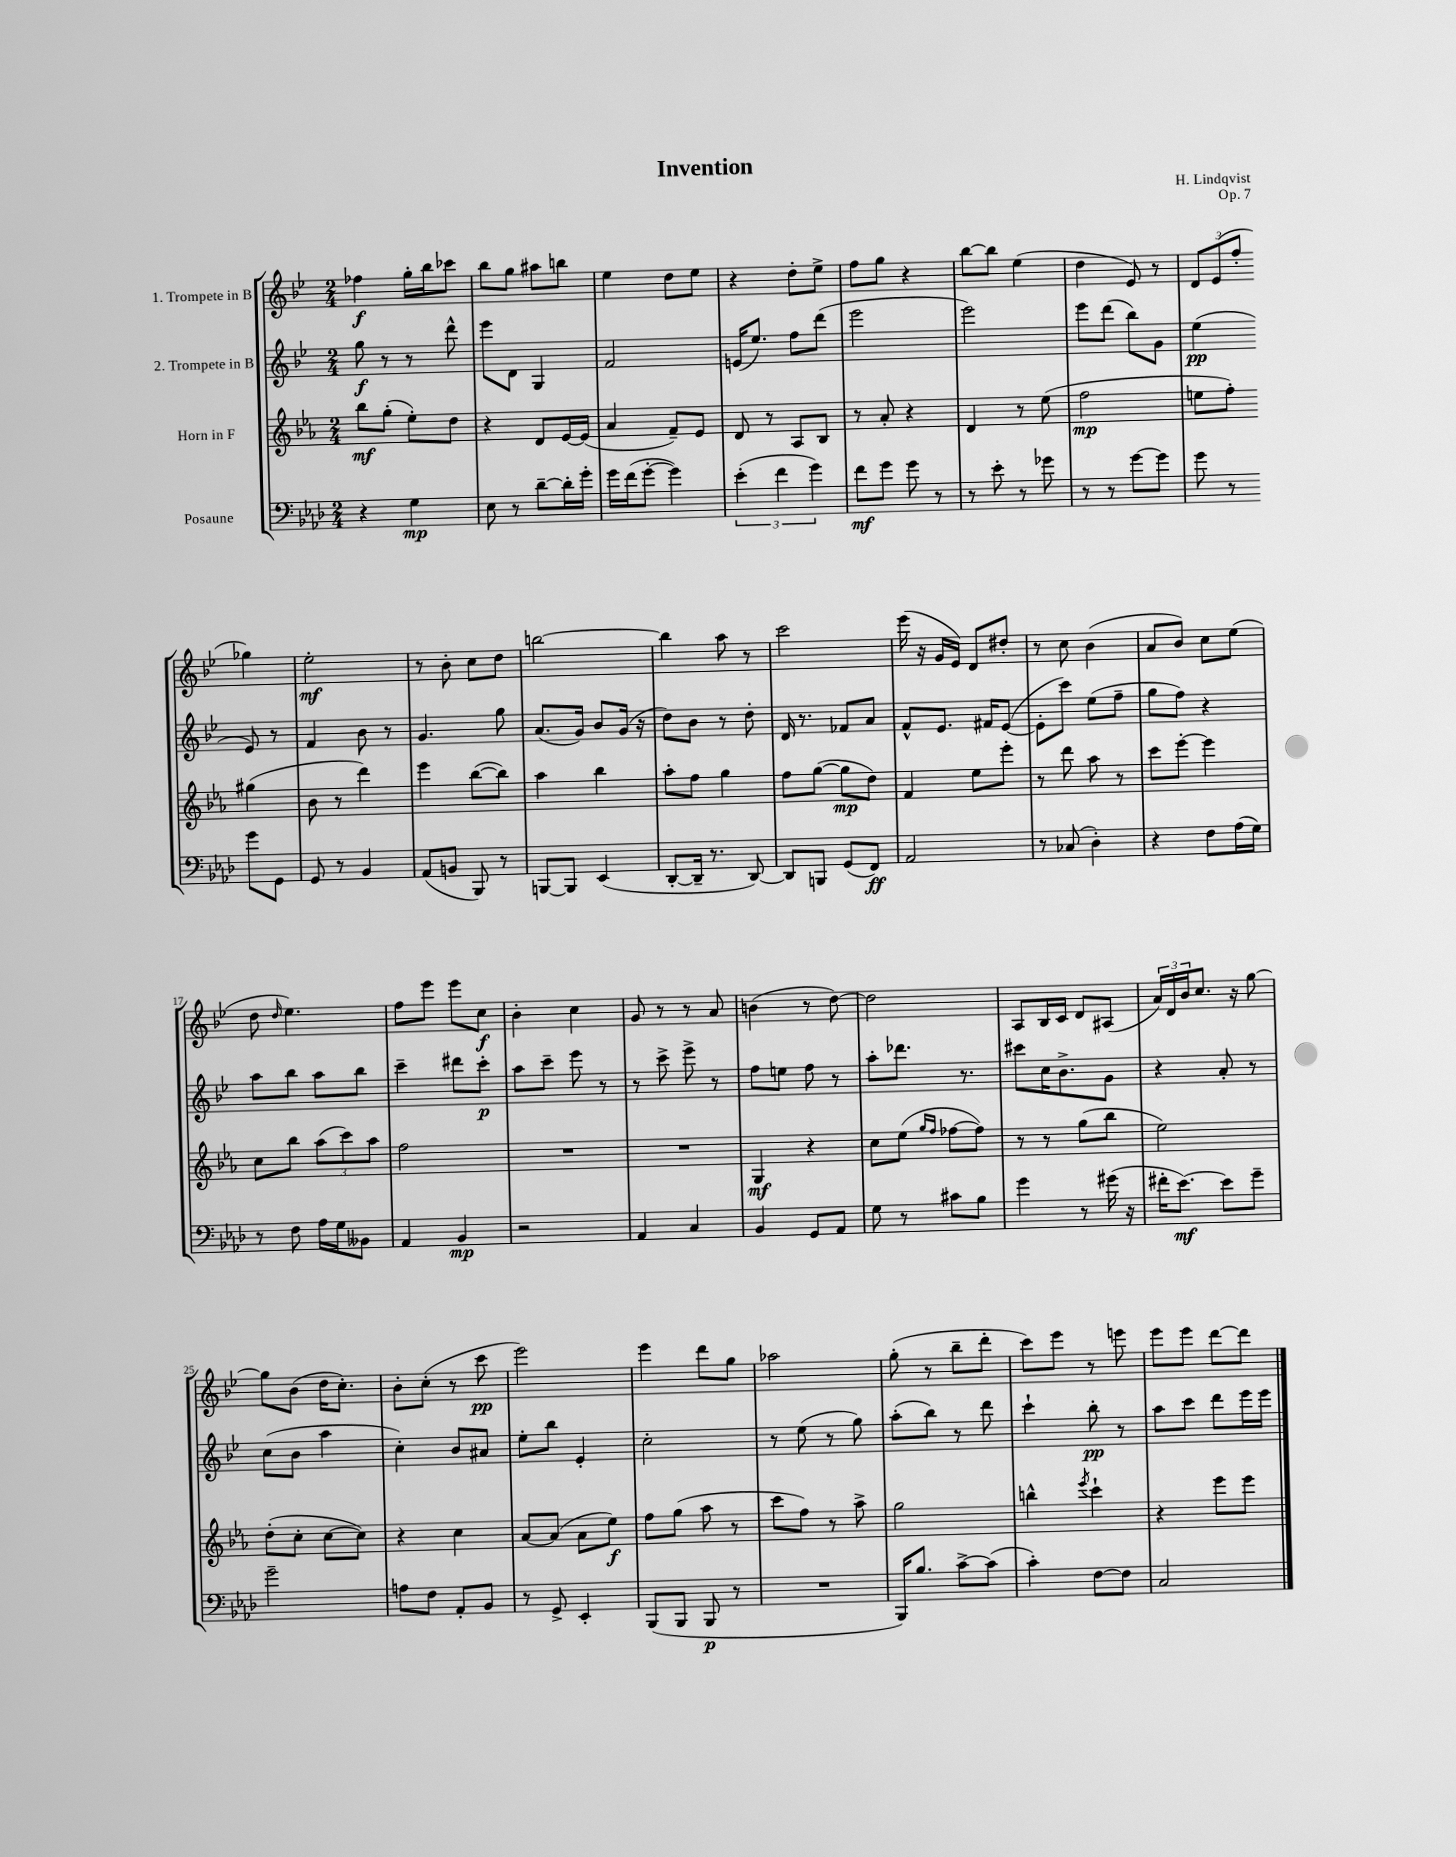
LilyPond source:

\header { title = "Invention" composer = "H. Lindqvist" opus = "Op. 7" }
<<
\new StaffGroup <<
\new Staff = "s0" \with { instrumentName = "1. Trompete in B" } {
    \clef treble \key bes \major \numericTimeSignature \time 2/4
    fes''4\f g''16-. bes''16 ces'''8 |
    bes''8 g''8 ais''8 b''8 |
    ees''4 d''8 ees''8 |
    r4 d''8-. ees''8-> |
    f''8 g''8 r4 |
    bes''8~ bes''8 ees''4( |
    d''4 ees'8) r8 |
    \tuplet 3/2 { d'8 ees'8( f''8-. } ges''4) |
    ees''2-.\mf |
    r8 bes'8-. c''8 d''8 |
    b''2~ |
    b''4 a''8 r8 |
    c'''2 |
    ees'''16( r16 g'16 ees'16) d'8 dis''8-. |
    r8 c''8 bes'4( |
    a'8 bes'8) c''8 ees''8( |
    d''8 \grace { d''16 } ees''4.) |
    f''8 ees'''8 ees'''8 c''8\f |
    bes'4-. c''4 |
    g'8 r8 r8 a'8 |
    b'4( r8 d''8~) |
    d''2 |
    a8 bes16 c'16 d'8 ais8( |
    \tuplet 3/2 { a'16) d'16 bes'16 } c''8. r16 g''8~ |
    g''8 bes'8( d''16 c''8.-.) |
    bes'8-. c''8-.( r8 c'''8\pp |
    ees'''2) |
    ees'''4 d'''8 g''8 |
    aes''2 |
    g''8-.( r8 bes''8-- d'''8-. |
    c'''8) ees'''8 r8 e'''8 |
    ees'''8 ees'''8 d'''8~ d'''8 \bar "|." |
}
\new Staff = "s1" \with { instrumentName = "2. Trompete in B" } {
    \clef treble \key bes \major \numericTimeSignature \time 2/4
    g''8\f r8 r8 d'''8-^ |
    ees'''8 d'8 g4 |
    f'2 |
    e'16( ees''8.) f''8 d'''8( |
    ees'''2 |
    ees'''2) |
    ees'''8 d'''8( bes''8) g'8 |
    ees''4\pp( ees'8) r8 |
    f'4 bes'8 r8 |
    g'4. g''8 |
    a'8.( g'16) bes'8 g'16( r16 |
    d''8) bes'8 r8 d''8-. |
    d'16 r8. fes'8 a'8 |
    f'8-^ ees'8. fis'16 ees'8~( |
    ees'8-. c'''8) ees''8( f''8-- |
    g''8 f''8) r4 |
    a''8 bes''8 a''8 bes''8 |
    c'''4-- dis'''8 c'''8-.\p |
    a''8 c'''8-- ees'''8 r8 |
    r8 c'''8-> ees'''8-> r8 |
    f''8 e''8 f''8 r8 |
    a''8-. des'''8. r8. |
    cis'''8 c''16 bes'8.-> g'8 |
    r4 a'8-. r8 |
    c''8( bes'8 a''4 |
    c''4-.) bes'8 ais'8 |
    ees''8-. bes''8 ees'4-. |
    c''2-. |
    r8 ees''8( r8 g''8) |
    a''8-.( bes''8) r8 d'''8 |
    c'''4-! bes''8-.\pp r8 |
    a''8 c'''8 d'''8 ees'''16 ees'''16 \bar "|." |
}
\new Staff = "s2" \with { instrumentName = "Horn in F" } {
    \clef treble \key ees \major \numericTimeSignature \time 2/4
    bes''8\mf g''8-.( ees''8-.) d''8 |
    r4 d'8 ees'16~ ees'16( |
    aes'4 f'8--) ees'8 |
    d'8 r8 aes8 bes8 |
    r8 aes'8-. r4 |
    d'4 r8 ees''8( |
    f''2\mp |
    e''8 f''8-.) gis''4( |
    bes'8 r8 d'''4) |
    ees'''4 bes''8~( bes''8) |
    aes''4 bes''4 |
    aes''8-. f''8 g''4 |
    f''8 g''8~( g''8\mp d''8) |
    f'4 ees''8 ees'''8-. |
    r8 d'''8 aes''8 r8 |
    c'''8 ees'''8~-. ees'''4 |
    c''8 bes''8 \tuplet 3/2 { aes''8( c'''8) aes''8 } |
    f''2 |
    R2 |
    R2 |
    g4\mf r4 |
    c''8 ees''8( \grace { g''16 f''16 } fes''8~ fes''8) |
    r8 r8 g''8( bes''8 |
    ees''2) |
    d''8-.( c''8-. c''8~ c''8) |
    r4 c''4 |
    aes'8~ aes'8( aes'8 ees''8\f) |
    f''8 g''8( aes''8 r8 |
    c'''8 f''8) r8 aes''8-> |
    g''2 |
    b''4-^ \acciaccatura { ees'''8 } c'''4-! |
    r4 ees'''8 ees'''8 \bar "|." |
}
\new Staff = "s3" \with { instrumentName = "Posaune" } {
    \clef bass \key aes \major \numericTimeSignature \time 2/4
    r4 g4\mp |
    ees8 r8 des'8~-- des'16-. g'16-. |
    g'16 f'16( g'8~-. g'4) |
    \tuplet 3/2 { ees'4-.( f'4 g'4) } |
    f'8\mf g'8 g'8 r8 |
    r8 ees'8-. r8 ges'8 |
    r8 r8 g'8~ g'8 |
    g'8 r8 g'8 g,8 |
    g,8 r8 bes,4 |
    aes,8( b,8 bes,,8) r8 |
    b,,8~ b,,8 ees,4( |
    des,8~-. des,16-- r8. des,8~) |
    des,8 b,,8 g,8( f,8\ff) |
    aes,2 |
    r8 ces8( des4-.) |
    r4 f8 aes16( g16) |
    r8 f8 aes16 g16 beses,8 |
    aes,4 bes,4\mp |
    r2 |
    aes,4 c4 |
    bes,4 g,8 aes,8 |
    g8 r8 cis'8 bes8 |
    g'4 r8 gis'16( r16 |
    fis'16-. ees'8.~\mf) ees'8 g'8-- |
    g'2-- |
    a8 f8 aes,8-. bes,8 |
    r8 g,8-> ees,4-. |
    bes,,8( bes,,8 bes,,8\p r8 |
    R2 |
    bes,,16) bes8. c'8~-> c'8( |
    c'4-.) f8~ f8 |
    c2 \bar "|." |
}
>>
>>
